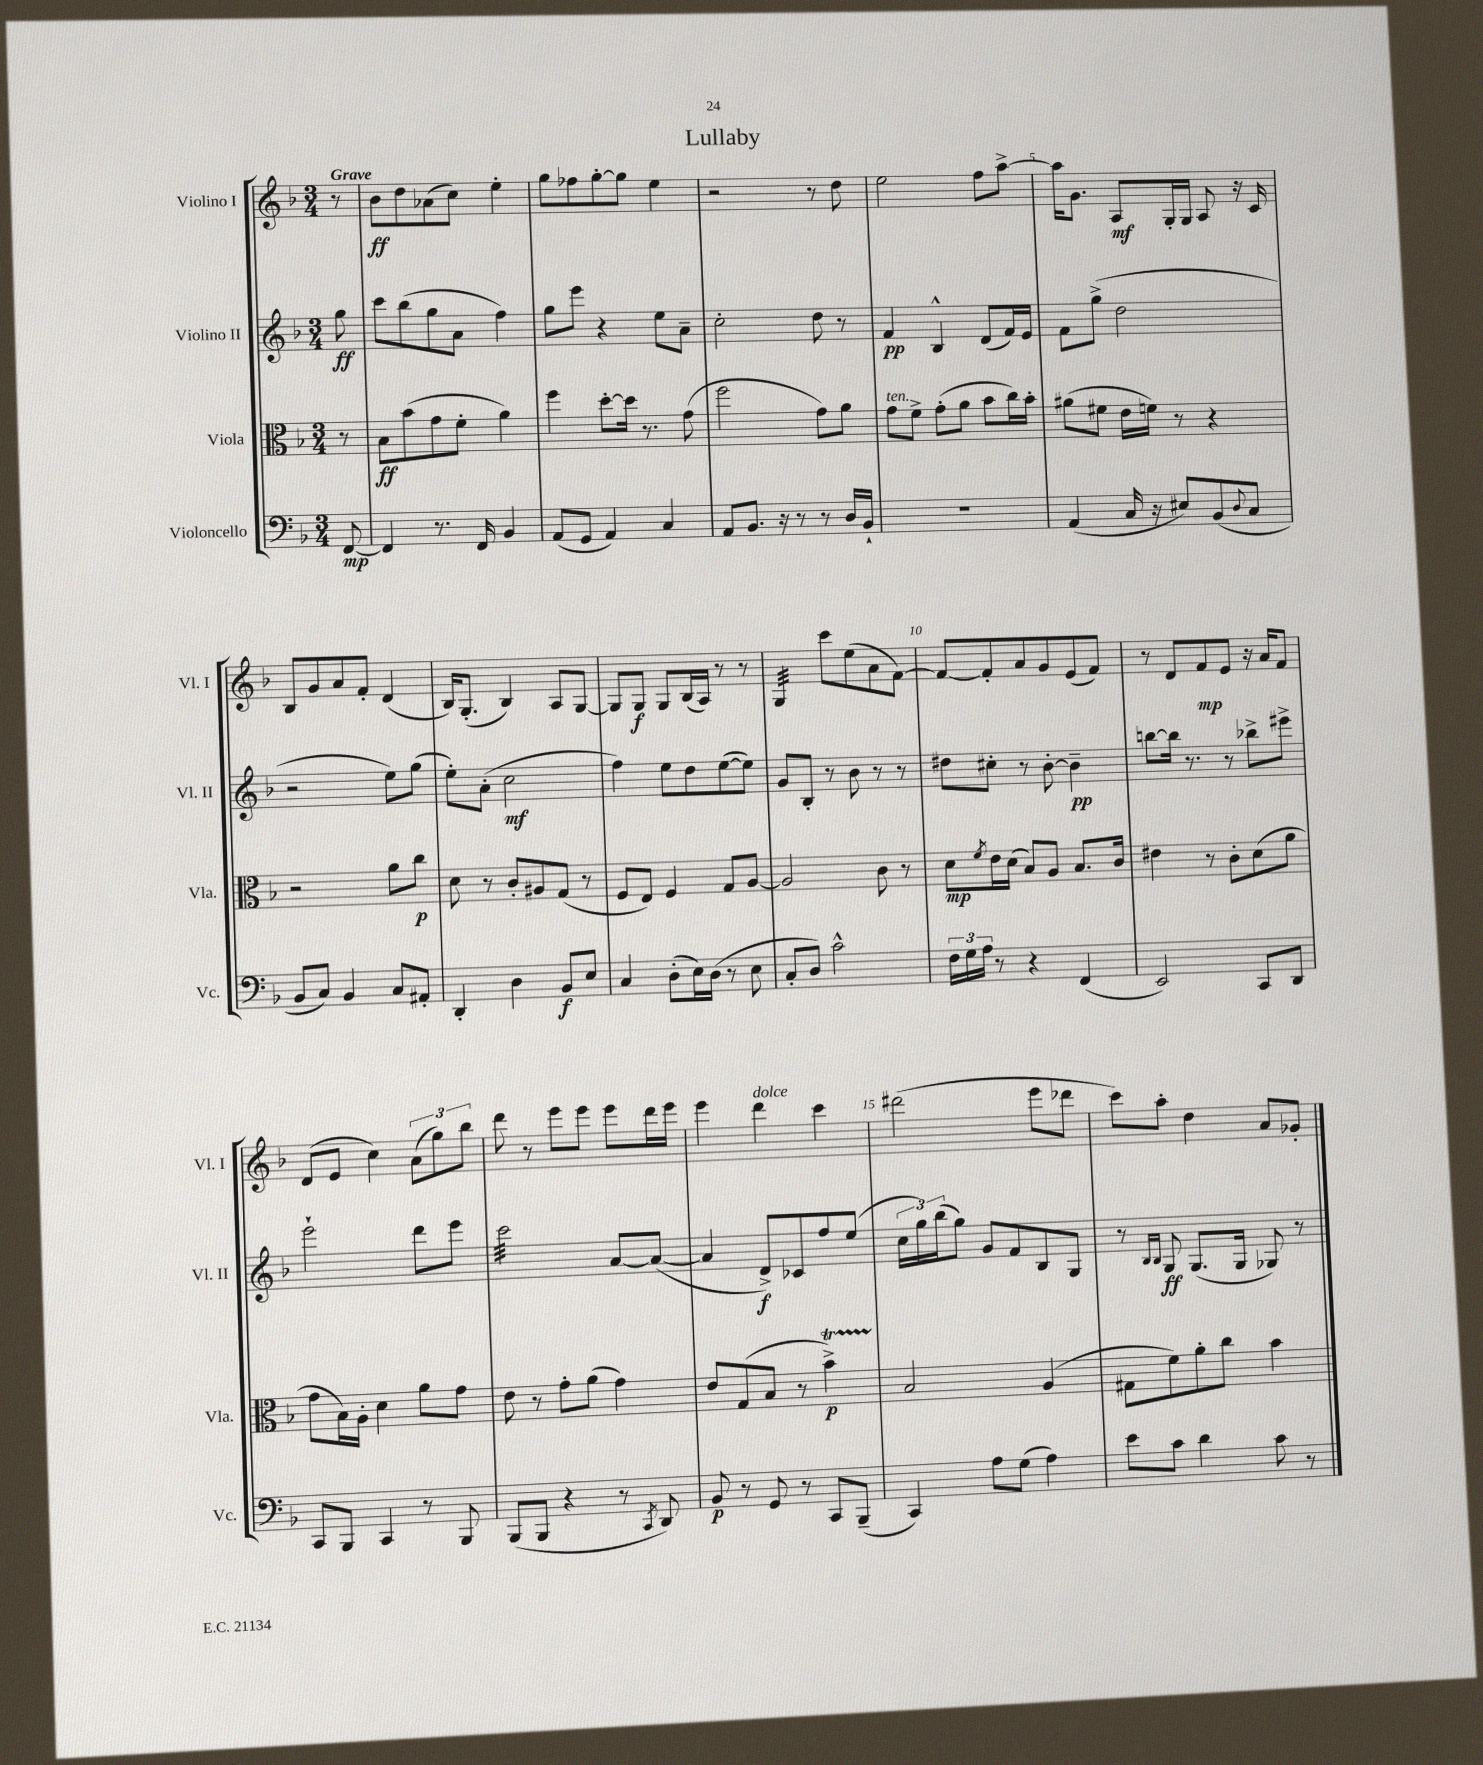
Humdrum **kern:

**kern	**kern	**kern	**kern
*staff4	*staff3	*staff2	*staff1
*clefF4	*clefC3	*clefG2	*clefG2
*k[b-]	*k[b-]	*k[b-]	*k[b-]
*M3/4	*M3/4	*M3/4	*M3/4
[8FF/	8r	8gg\	8r
=	=	=	=
4FF/]	8B-\L	8ccc\L	8b-\L
.	(8b-\	(8bb-\	8dd\
8.r	8g\	8gg\	(8a-\
.	8f'\J	8a\J	8cc\J)
16FF/	.	.	.
4BB-/	4a\)	4ff\)	4ee'\
=	=	=	=
(8AA/L	4ff\	8gg\L	8gg\L
8GG/J	.	8eee\J	8ff-\
4AA/)	[8dd'\L	4r	[8gg'\
.	16dd\]Jk	.	8gg\]J
.	8.r	.	.
4C/	.	8ee\L	4ee\
.	(8g\	8a~\J	.
=	=	=	=
8AA/L	2ff\	2cc'\	2r
8.BB-/J	.	.	.
16r	.	.	.
8r	.	.	.
8r	8g\L)	8dd\	8r
16D/LL	8a\J	8r	8dd\
16BB-`/JJ	.	.	.
=	=	=	=
2.r	8g\L	4f/	2ee\
.	8f^\J	.	.
.	(8g'\L	4B-^^/	.
.	8a\J	.	.
.	8b-\L	(8d/L	8ff\L
.	16cc\L)	16f/L)	[8aa^\J
.	16b-'\JJ	16e/JJ	.
=	=	=	=
(4AA/	(8a#\L	8f\L	16aa\]LK
.	.	.	8.g\J
.	8f#\J	(8gg^\J	.
16C/	16e\LL	2dd\	8A/L
16r	16f\JJ)	.	.
8E#/L)	8r	.	16G'/L
.	.	.	16G/JJ
(8BB-/	4r	.	8A/
8qqD/	.	.	.
8C/J	.	.	16r
.	.	.	16c/
=	=	=	=
8BB-/L	2r	2r	8B-/L
8C/J)	.	.	8g/
4BB-/	.	.	8a/
.	.	.	8f'/J
8C/L	8a\L	8ee\L)	(4d/
8AA#'/J	8cc\J	(8gg\J	.
=	=	=	=
4DD'/	8d\	8ee'\L)	16B-/LK)
.	.	.	(8.G'/J
.	8r	(8a'\J	.
4D\	8c'/L	2cc\	4B-/)
.	8A#/	.	.
8BB-/L	(8G/J	.	8A/L
8E/J	8r	.	[8G/J
=	=	=	=
4C/	8F/L	4ff\)	8G/]L
.	8E/J)	.	8G/J
(8D'\L	4F/	8ee\L	8G/L
16E\L)	.	8dd\	(16B-/L
(16D\JJ	.	.	16A/JJ)
8r	8G/L	([8ee\	8r
8E\	[8A/J	8ee\]J)	8r
=	=	=	=
8C'/L	2A/]	8g/L	4G/
8D/J)	.	8B-'/J	.
2c^^\	.	8r	8ccc\L
.	.	8b-\	(8ee\
.	8c\	8r	8a\
.	8r	8r	[8f\J)
=	=	=	=
24F\LL	8d\L	8dd#\L	8f/_L
24G\	.	.	.
24A\JJ	.	.	.
.	8qf/	.	.
8r	16e\L	8cc#'\J	8f'/]
.	(16d\JJ	.	.
4r	8B-/L)	8r	8a/
.	8A/J	[8b-'\	8g/
(4FF/	8.B-/L	4b-~\]	(8e/
.	.	.	8f/J)
.	16c/Jk	.	.
=	=	=	=
2EE/)	4e#\	[8bb\L	8r
.	.	16bb\]Jk	8d/L
.	.	8.r	.
.	8r	.	8f/
.	8c'\L	8r	8e/J
8CC/L	(8d\	8bb-^\L	16r
.	.	.	16a/LK
8DD/J	8a\J	8eee#^\J	8f/J
=	=	=	=
8CC/L	8g\L	2eee`\	(8d/L
8BBB-/J	16B-\L)	.	8e/J
.	16A'\JJ	.	.
4CC/	4d\	.	4cc\)
8r	8a\L	8ddd\L	(12a\L
.	.	.	12gg\)
8BBB-/	8g\J	8eee\J	.
.	.	.	12bb-\J
=	=	=	=
(8BBB-/L	8e\	2ccc\	8ddd\
8BBB-/J	8r	.	8r
4r	8g'\L	.	8eee\L
.	(8a\J	.	8eee\J
8r	4g\)	[8a/L	8eee\L
8qCC/	.	.	.
8DD/)	.	(8a/_J	16ddd\L
.	.	.	16eee\JJ
=	=	=	=
8BB-/	8e/L	4a/]	4eee\
8r	(8G/	.	.
8GG/	8B-/J	8d^/L)	4ddd\
8r	8r	8c-/	.
8CC/L	4b-^\)	8ff/	4ccc\
(8BBB-~/J	.	(8ee/J	.
=	=	=	=
4CC/)	2B-/	24cc\LL	(2ddd#\
.	.	24gg\)	.
.	.	(24bb-\J	.
.	.	8gg\J)	.
8A\L	.	8g/L	.
(8G\J	.	8f/	.
4A\)	(4A/	8B-/	8eee\L
.	.	8G/J	8ddd-\J
=	=	=	=
8e\L	8G#\L	8r	8ccc\L)
.	.	16qqB-/LL	.
.	.	16qqB-/JJ	.
8c\J	8f\)	8G/	8aa'\J
4d\	8a'\	(8.G/L	4dd\
.	8cc\J	.	.
.	.	16G/Jk	.
8c\	4b-\	8G-/)	8a/L
8r	.	8r	8g-'/J
==	==	==	==
*-	*-	*-	*-
